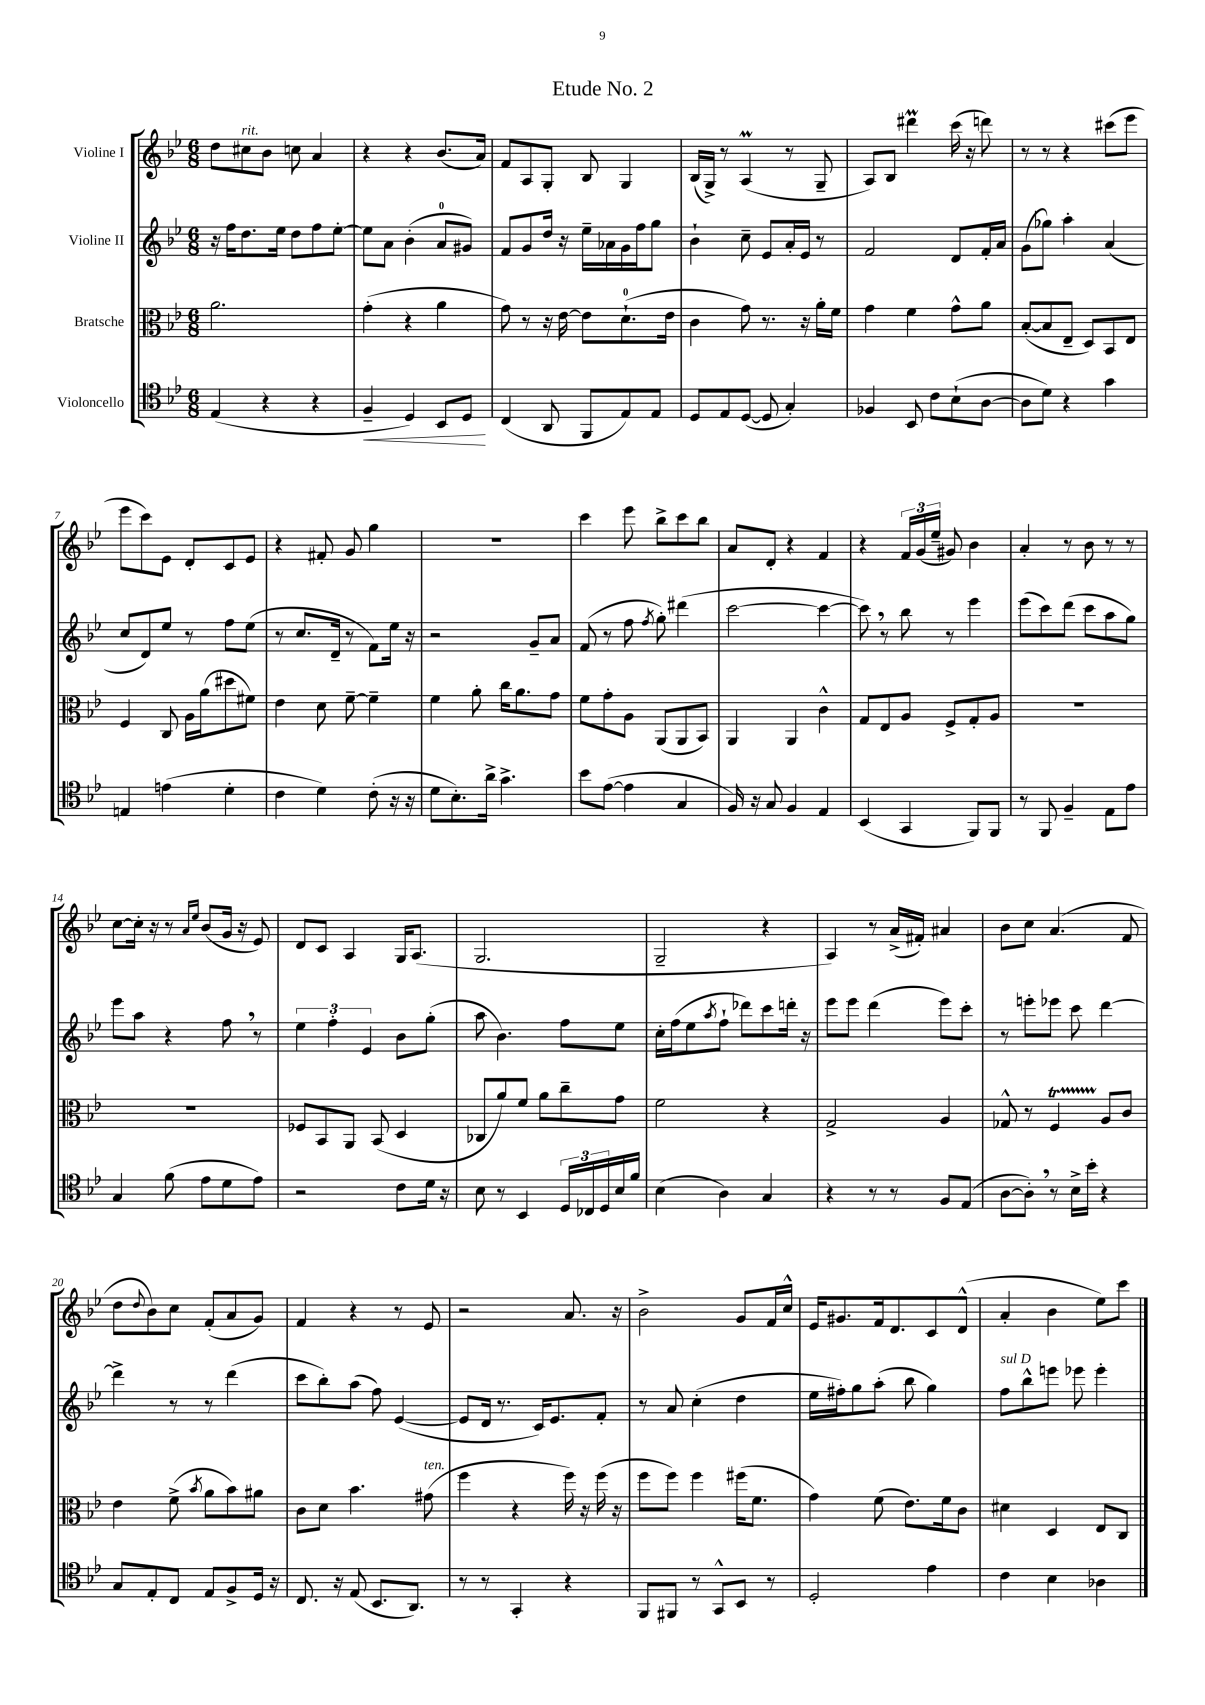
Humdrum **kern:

**kern	**kern	**kern	**kern
*staff4	*staff3	*staff2	*staff1
*clefC4	*clefC3	*clefG2	*clefG2
*k[b-e-]	*k[b-e-]	*k[b-e-]	*k[b-e-]
*M6/8	*M6/8	*M6/8	*M6/8
(4E-	2.a	16r	8dd
.	.	16ff	.
.	.	8.dd	8cc#
4r	.	.	8b-
.	.	16ee-	.
.	.	8dd	8cc
4r	.	8ff	4a
.	.	[8ee-'	.
=	=	=	=
4F~	(4g'	8ee-]	4r
.	.	8a	.
4D)	4r	(4b-'	4r
8BB-	4a	8a	(8.b-
8D	.	8g#)	.
.	.	.	16a)
=	=	=	=
(4C	8g)	8f	8f
.	8r	8g	8A
8AA	16r	16dd	8G'
.	[16e-	16r	.
8FF	8e-]	16ee-~	8B-
.	.	16a-	.
8E-)	(8.d`	16g	4G
.	.	16ff	.
8E-	.	8gg	.
.	16e-	.	.
=	=	=	=
8D	4c	4b-`	(16B-
.	.	.	16G^)
8E-	.	.	8r
([8D	8g)	8cc~	(4A
8D]	8.r	8e-	.
4G')	.	16a'	8r
.	16r	16e-	.
.	16a'	8r	8G~
.	16f	.	.
=	=	=	=
4F-	4g	2f	8A)
.	.	.	8B-
8BB-	4f	.	4ddd#
8c	.	.	.
(8B-`	8g^^	8d	(16ccc
.	.	.	16r
[8A	8a	16f'	8ddd)
.	.	16a	.
=	=	=	=
8A]	([8B-'	(8g	8r
8d)	8B-]	8gg-)	8r
4r	8E-~	4aa'	4r
.	8D)	.	.
4g	8BB-	(4a	(8ccc#
.	8E-	.	8eee-
=	=	=	=
4E	4F	8cc	8eee-
.	.	8d)	8ccc)
(4e	8C	8ee-	8e-
.	16A	8r	8d'
.	(16a	.	.
4d'	8dd#	8ff	8c
.	8f#)	(8ee-	8e-
=	=	=	=
4c	4e-	8r	4r
.	.	8.cc	.
4d)	8d	.	8f#'
.	.	16d~	.
.	[8f~	8r	8g
(8c'	4f~]	8f)	4gg
16r	.	16ee-	.
16r	.	16r	.
=	=	=	=
8d	4f	2r	2.r
8.B-')	.	.	.
.	8a'	.	.
16a^	.	.	.
4.g^	16cc	.	.
.	8.a	.	.
.	.	8g~	.
.	8g	8a	.
=	=	=	=
8b-	8f	(8f	4ccc
([8e-	8g'	8r	.
4e-]	8A	8ff	8eee-
.	.	8qff	.
.	(8AA	8gg')	8bb-^
4G	8AA	(4ddd#	8ccc
.	8BB-)	.	8bb-
=	=	=	=
16F)	4AA	[2ccc	8a
16r	.	.	.
8G	.	.	8d'
4F	4AA	.	4r
4E-	4c^^	4ccc_	4f
=	=	=	=
(4BB-	8G	8ccc])	4r
.	8E-	8r	.
4GG	8A	8bb-	24f
.	.	.	(24g
.	.	.	24ee-~
.	8F^	8r	8g#)
8FF)	8G'	4eee-	4b-
8FF	8A	.	.
=	=	=	=
8r	2.r	(8eee-	4a'
8FF	.	8ccc)	.
4F~	.	(8ddd	8r
.	.	8ccc	8b-
8E-	.	8aa	8r
8e-	.	8gg)	8r
=	=	=	=
4G	2.r	8eee-	[8cc
.	.	8aa	16cc']
.	.	.	16r
(8f	.	4r	8r
.	.	.	16qqa
.	.	.	16qqee-
8e-	.	.	(8b-
8d	.	8ff	16g
.	.	.	16r
8e-)	.	8r	8e-)
=	=	=	=
2r	8F-	6ee-	8d
.	8BB-	.	8c
.	.	6ff'	.
.	8AA	.	4A
.	.	6e-	.
.	(8BB-	.	.
8c	4D	8b-	16G
.	.	.	(8.A
16d	.	(8gg'	.
16r	.	.	.
=	=	=	=
8B-	8C-	8aa	2.G
8r	8a)	4.b-)	.
4BB-	8f	.	.
.	8a	.	.
24D	8cc~	8ff	.
24C-	.	.	.
24D	.	.	.
16B-	8g	8ee-	.
16f	.	.	.
=	=	=	=
(4B-	2f	16cc'	2G~
.	.	(16ff	.
.	.	8ee-	.
.	.	8qaa	.
4A)	.	8ff`	.
.	.	8ddd-)	.
4G	4r	8ccc	4r
.	.	16ddd'	.
.	.	16r	.
=	=	=	=
4r	2G^	8eee-	4A)
.	.	8eee-	.
8r	.	(4ddd	8r
8r	.	.	(16a^
.	.	.	16f#')
8F	4A	8eee-)	4a#
(8E-	.	8ccc'	.
=	=	=	=
[8A	8G-^^	8r	8b-
8A'])	8r	8eee'	8cc
8r	4F	8eee-	(4.a
16B-^	.	8ccc	.
16b-'	.	.	.
4r	8A	[4ddd	.
.	8c	.	8f
=	=	=	=
8G	4e-	4ddd^]	8dd
.	.	.	8qqdd
8E-'	.	.	8b-)
8C	(8f^	8r	8cc
.	8qb-	.	.
8E-	8a	8r	(8f'
8F^	8b-)	(4ddd	8a
16D	8a#	.	8g)
16r	.	.	.
=	=	=	=
8.C	8c	8ccc	4f
.	8d	8bb-')	.
16r	.	.	.
(8E-	4.b-	(8aa	4r
8.BB-	.	8ff)	.
.	.	([4e-	8r
8.AA)	.	.	.
.	(8g#	.	8e-
=	=	=	=
8r	4ff	8e-]	2r
8r	.	16d	.
.	.	8.r	.
4GG'	4r	.	.
.	.	16c)	.
.	.	8.e-	.
4r	16ff)	.	8.a
.	16r	.	.
.	(16ff	8f'	.
.	16r	.	16r
=	=	=	=
8FF	8ff	8r	2b-^
8FF#	8ff)	8a	.
8r	4ff	(4cc'	.
8GG^^	.	.	.
8BB-	(16ff#	4dd	8g
.	8.f	.	.
8r	.	.	16f
.	.	.	16cc^^
=	=	=	=
2D'	4g)	16ee-	16e-
.	.	16ff#')	8.g#
.	.	8gg	.
.	(8f	(8aa'	16f
.	.	.	8.d
.	8.e-)	8bb-	.
4e-	.	4gg)	8c
.	16f	.	.
.	8c	.	(8d^^
=	=	=	=
4c	4d#	8ff	4a'
.	.	8bb-^^	.
4B-	4D	8eee	4b-
.	.	8eee-	.
4A-	8E-	4eee-'	8ee-)
.	8C	.	8ccc
==	==	==	==
*-	*-	*-	*-
